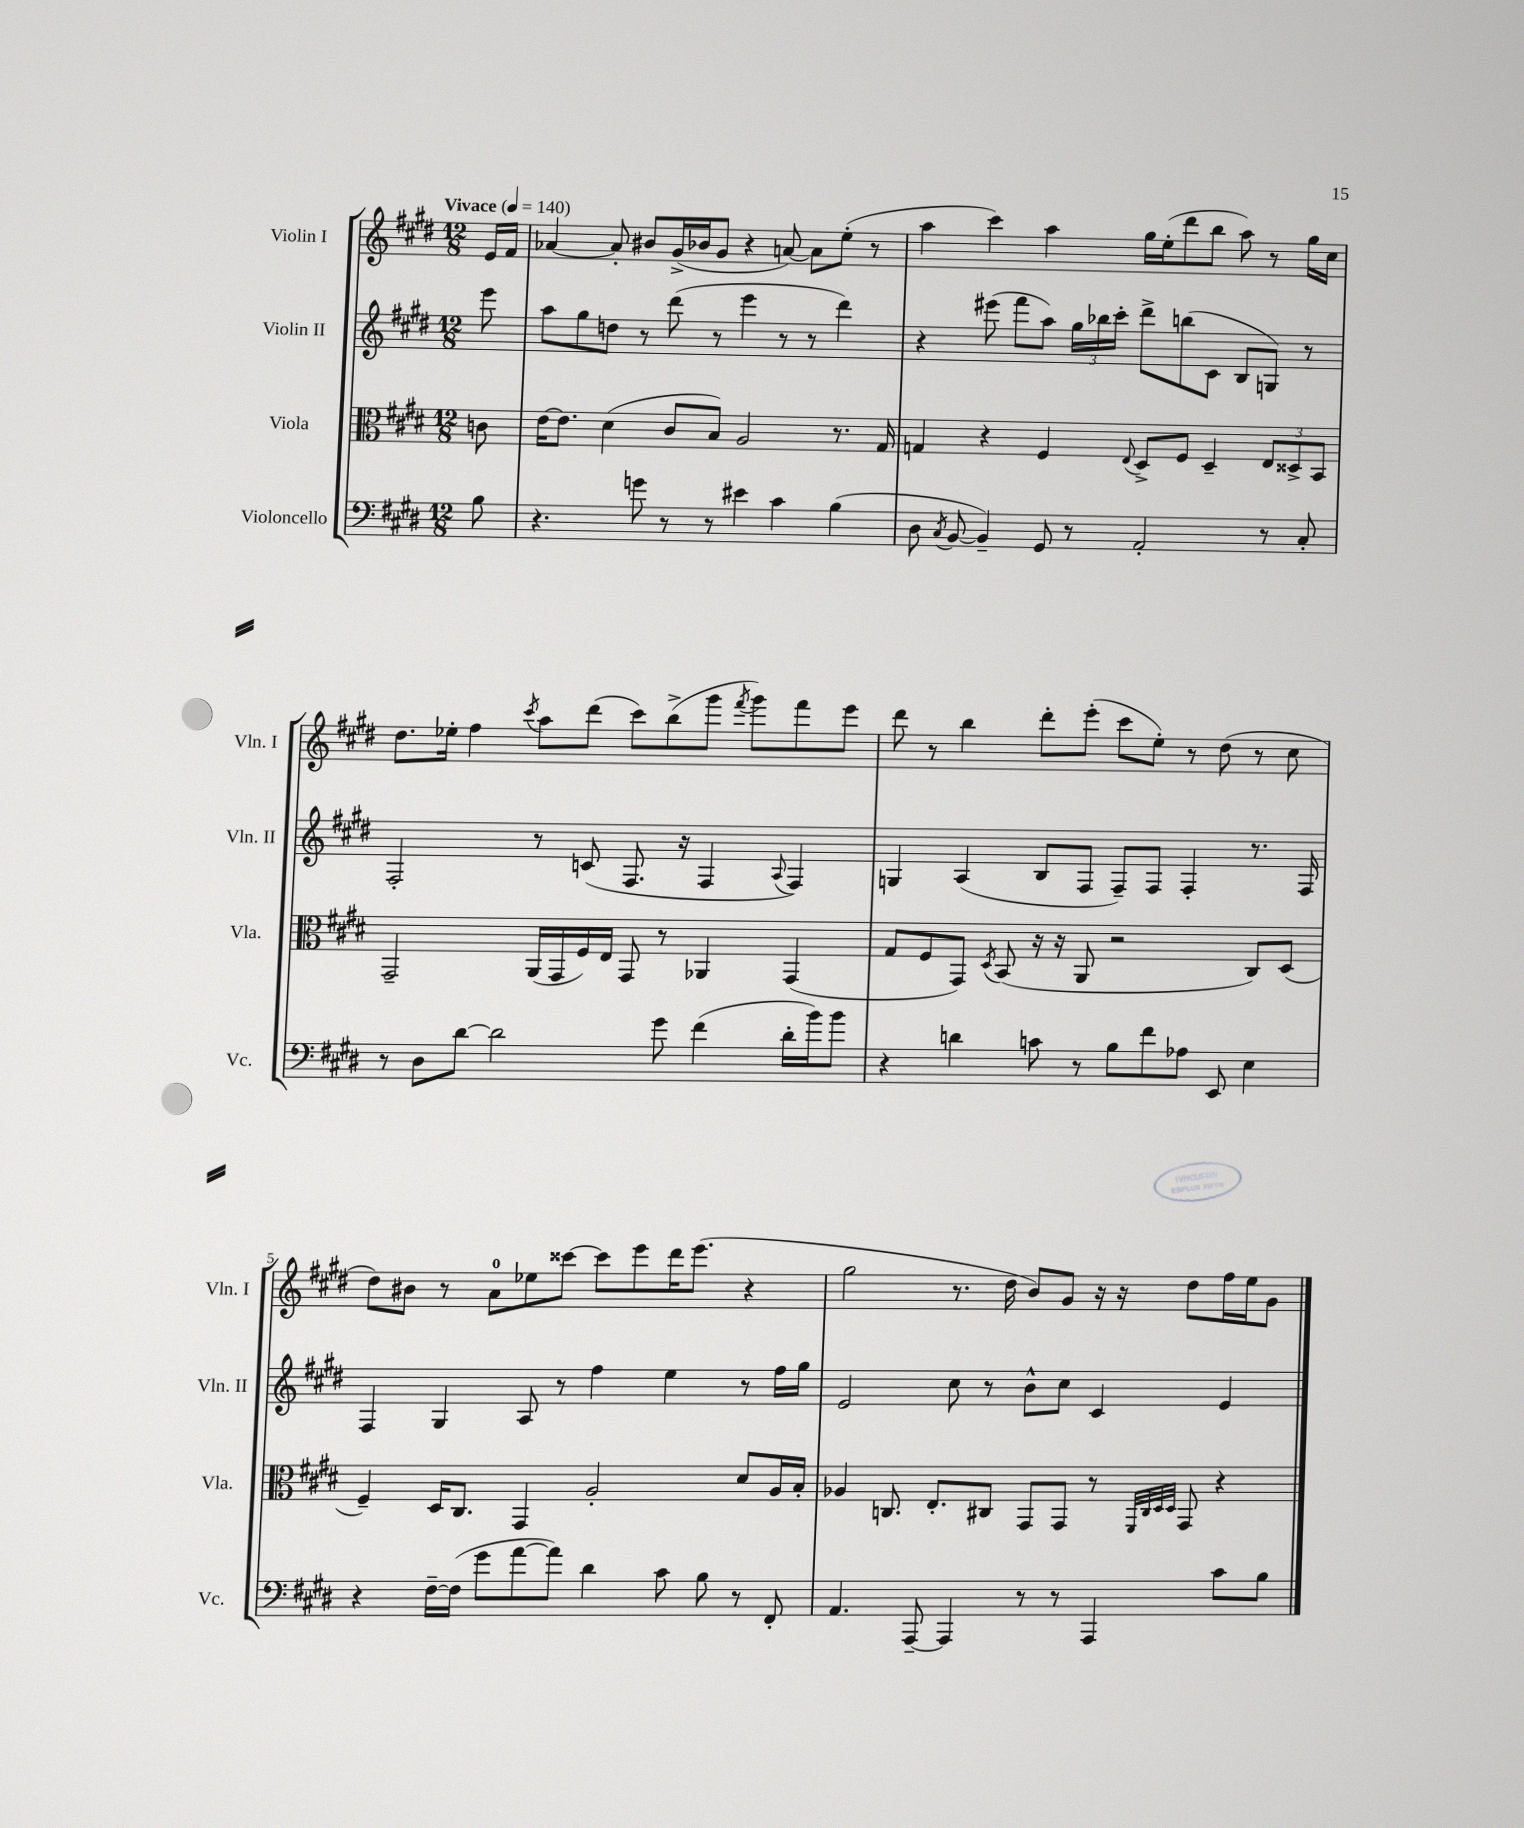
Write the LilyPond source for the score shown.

<<
\new StaffGroup <<
\new Staff = "s0" \with { instrumentName = "Violin I" shortInstrumentName = "Vln. I" } {
    \clef treble \key e \major \numericTimeSignature \time 12/8 \partial 8 \tempo "Vivace" 4 = 140
    \autoBeamOff e'16[ fis'16] |
    aes'4~ aes'8-. bis'8[ gis'16->( bes'16 gis'8] r4 a'8~) a'8[ e''8]-.( r8 |
    a''4 cis'''4) a''4 gis''16[ e''16-.( dis'''8 b''8] a''8) r8 gis''16[ cis''16] |
    dis''8.[ ees''16]-. fis''4 \acciaccatura { cis'''8 } a''8[ dis'''8]( cis'''8[) b''8->( gis'''8] \acciaccatura { fis'''8 } gis'''8[) fis'''8 e'''8] |
    dis'''8 r8 b''4 dis'''8[-. e'''8]-.( cis'''8[ e''8]-.) r8 dis''8( r8 cis''8 |
    dis''8[) bis'8] r8 a'8[-0 ees''8 cisis'''8]~ cisis'''8[ e'''8 dis'''16 e'''8.]( r4 |
    gis''2 r8. dis''16 b'8[) gis'8] r16 r16 dis''8[ fis''16 e''16 gis'8] \bar "|." |
}
\new Staff = "s1" \with { instrumentName = "Violin II" shortInstrumentName = "Vln. II" } {
    \clef treble \key e \major \numericTimeSignature \time 12/8 \partial 8
    \autoBeamOff e'''8 |
    a''8[ gis''8 d''8] r8 dis'''8( r8 e'''4 r8 r8 dis'''4) |
    r4 eis'''8( fis'''8[ a''8]) \tuplet 3/2 { gis''16[ bes''16 cis'''16]-. } dis'''8[-> b''8( cis'8] b8[ g8]) r8 |
    fis2-. r8 c'8( fis8. r16 fis4 \appoggiatura { a8 } fis4) |
    g4 a4( b8[ fis8] fis8[--) fis8] fis4-. r8. fis16 |
    fis4 gis4 a8 r8 fis''4 e''4 r8 fis''16[ gis''16] |
    e'2 cis''8 r8 b'8[-^ cis''8] cis'4 e'4 \bar "|." |
}
\new Staff = "s2" \with { instrumentName = "Viola" shortInstrumentName = "Vla." } {
    \clef alto \key e \major \numericTimeSignature \time 12/8 \partial 8
    \autoBeamOff c'8 |
    e'16[~ e'8.] dis'4( cis'8[ b8]) a2 r8. gis16 |
    g4 r4 fis4 \appoggiatura { e8 } dis8[-> fis8] dis4-- \tuplet 3/2 { e8[ disis8-> b,8] } |
    gis,2-- a,16[( gis,16 fis16) e16] gis,8 r8 aes,4 gis,4( |
    gis8[ fis8 gis,8]) \acciaccatura { dis8 } b,8( r16 r16 a,8 r2 cis8[) dis8]( |
    fis4--) dis16[ cis8.] gis,4 a2-. dis'8[ a16 b16]-. |
    aes4 c8. e8.[-. cis8] gis,8[ gis,8] r8 \grace { fis,32[ cis32 dis32 dis32] } gis,8 r4 \bar "|." |
}
\new Staff = "s3" \with { instrumentName = "Violoncello" shortInstrumentName = "Vc." } {
    \clef bass \key e \major \numericTimeSignature \time 12/8 \partial 8
    \autoBeamOff b8 |
    r4. g'8 r8 r8 eis'4 cis'4 b4( |
    dis8 \acciaccatura { cis8 } b,8~ b,4--) gis,8 r8 a,2-. r8 cis8-. |
    r8 dis8[ dis'8]~ dis'2 gis'8 fis'4( dis'16[-. b'16) b'8] |
    r4 d'4 c'8 r8 b8[ fis'8 aes8] e,8 e4 |
    r4 fis16[~-- fis16]( gis'8[ a'8~ a'8]) dis'4 cis'8 b8 r8 fis,8-. |
    a,4. a,,8~-- a,,4 r8 r8 a,,4 cis'8[ b8] \bar "|." |
}
>>
>>
\layout { \context { \Score \override BarNumber.break-visibility = ##(#f #t #t) barNumberVisibility = #(every-nth-bar-number-visible 5) } }
